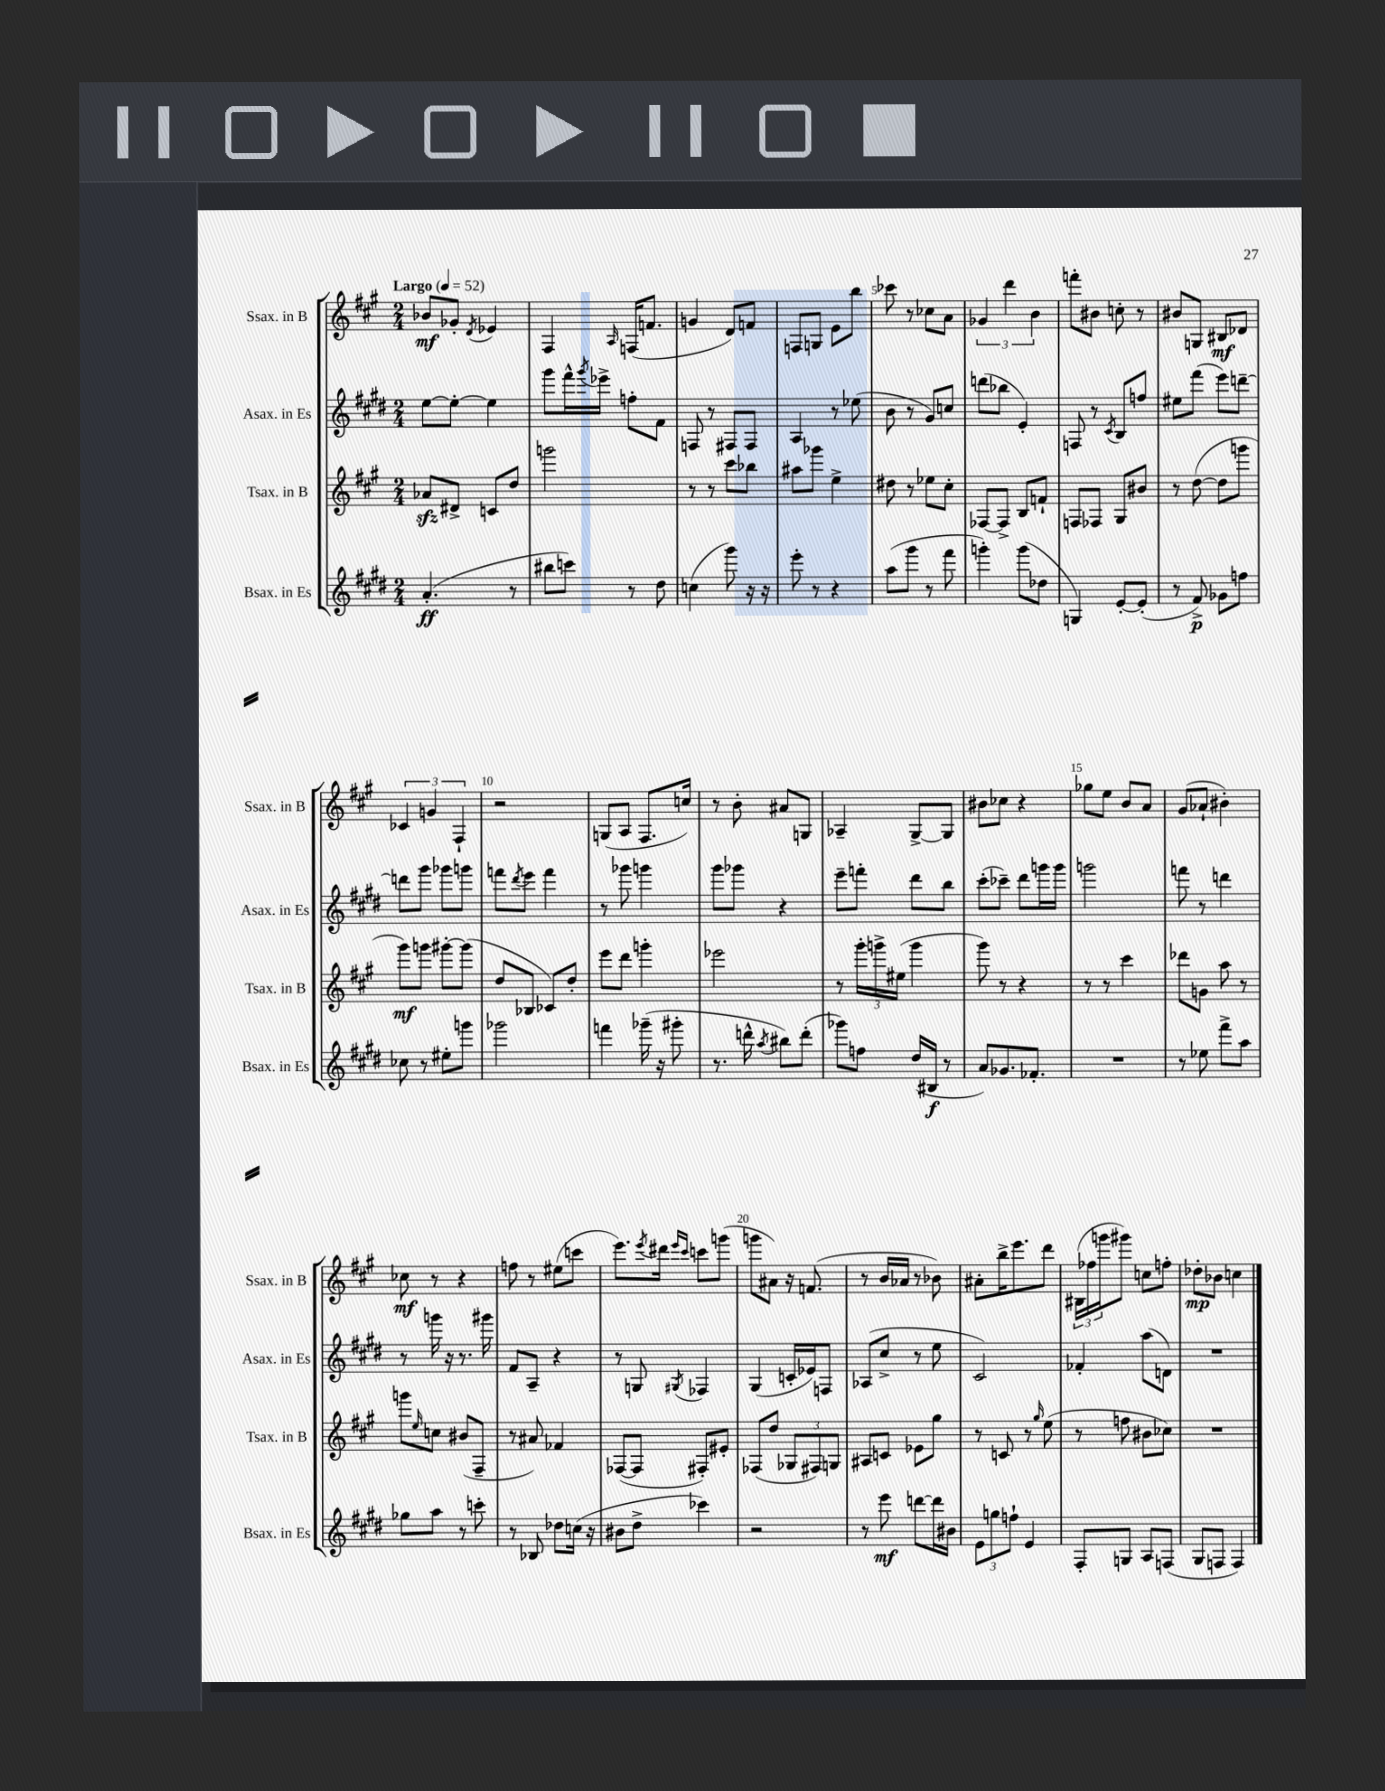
<<
\new StaffGroup <<
\new Staff = "s0" \with { instrumentName = "Ssax. in B" shortInstrumentName = "Ssax. in B" } {
    \clef treble \key a \major \numericTimeSignature \time 2/4 \tempo "Largo" 4 = 52
    bes'8\mf ges'8-. \acciaccatura { d'8 } ees'4 |
    fis4 \grace { a16 } f16( f'8. |
    g'4 d'8) f'8 |
    f8 g8 e'8 b''8 |
    ces'''8 r8 ces''8 a'8 |
    \tuplet 3/2 { ges'4 d'''4 b'4 } |
    f'''8-. bis'8 c''8-. r8 |
    bis'8 g8 bis8\mf des'8 |
    \tuplet 3/2 { ces'4 g'4 fis4-! } |
    r2 |
    g8( a8 fis8. c''16) |
    r8 b'8-. ais'8 g8 |
    aes4-- gis8~-> gis8 |
    bis'8 ces''8 r4 |
    ges''8 e''8 b'8 a'8 |
    gis'8( aes'8-! bis'4-.) |
    ces''8\mf r8 r4 |
    f''8 r8 eis''8( c'''8 |
    e'''8.) \acciaccatura { e'''8 } dis'''16 \grace { e'''16 cis'''16 } c'''8 g'''8( |
    g'''8 ais'8) r16 f'8.( |
    r8 b'16 aes'16 r8 bes'8) |
    ais'8-. b''16-> e'''8. d'''8 |
    \tuplet 3/2 { bis16( fes''16 g'''16 } gis'''8) c''8 f''8-. |
    des''8-.\mp bes'8 c''4 \bar "|." |
}
\new Staff = "s1" \with { instrumentName = "Asax. in Es" shortInstrumentName = "Asax. in Es" } {
    \clef treble \key e \major \numericTimeSignature \time 2/4
    e''8~ e''8~-. e''4 |
    gis'''8 fis'''16-^ \acciaccatura { gis'''8 } ees'''16-> f''8-. fis'8 |
    f8 r8 fis8 fis8 |
    a4 r8 ees''8( |
    b'8 r8 gis'8) c''8 |
    d'''8( bes''8 e'4-.) |
    f8 r8 \acciaccatura { cis'8 } b8 f''8 |
    eis''8 fis'''8( e'''8) d'''8~-- |
    d'''8 gis'''8 ges'''8 g'''8 |
    f'''8 \acciaccatura { dis'''8 } e'''8 f'''4 |
    r8 ges'''8 g'''4 |
    gis'''8 ges'''8 r4 |
    e'''8-- f'''8-. dis'''8 b''8 |
    cis'''8-.( ces'''8--) dis'''8 g'''16 g'''16 |
    g'''2 |
    f'''8 r8 d'''4 |
    r8 g'''16 r16 r8. gis'''16 |
    fis'8 a8-- r4 |
    r8 g8 \acciaccatura { gis8 } fes4 |
    gis4( c'16-. ees'16) f8 |
    aes8( cis''8-> r8 e''8 |
    cis'2) |
    fes'4-. a''8( d'8) |
    R2 \bar "|." |
}
\new Staff = "s2" \with { instrumentName = "Tsax. in B" shortInstrumentName = "Tsax. in B" } {
    \clef treble \key a \major \numericTimeSignature \time 2/4
    aes'8\sfz dis'8-> c'8 d''8 |
    g'''2 |
    r8 r8 cis'''8 bes''8 |
    ais''8 ges'''8 e''4-> |
    dis''8 r8 ees''8 cis''8-. |
    fes8~ fes8-> b8 f'8-! |
    f8 fes8 gis8 bis'8 |
    r8 d''8~( d''8 g'''8 |
    gis'''8\mf) g'''8 gis'''8~-. gis'''8( |
    d''8 bes8 ces'8) d''8-. |
    e'''8 d'''8 g'''4-. |
    ees'''2 |
    r8 \tuplet 3/2 { gis'''16-. g'''16-> eis''16( } g'''4 |
    gis'''8) r8 r4 |
    r8 r8 cis'''4 |
    des'''8 g'8 a''8 r8 |
    g'''8 \grace { e''16 } c''8 bis'8( fis8-- |
    r8 ais'8) fes'4 |
    fes8~( fes8 fis8-.) eis'8-. |
    fes8( d''8 \tuplet 3/2 { ges8 fis8) g8 } |
    ais8 c'8 ees'8 gis''8 |
    r8 c'8 r8 \grace { gis''16 } e''8( |
    r8 f''8 bis'8 ces''8) |
    R2 \bar "|." |
}
\new Staff = "s3" \with { instrumentName = "Bsax. in Es" shortInstrumentName = "Bsax. in Es" } {
    \clef treble \key e \major \numericTimeSignature \time 2/4
    a'4.-.\ff( r8 |
    bis''8 c'''8) r8 dis''8 |
    c''4( gis'''8) r16 r16 |
    e'''8-. r8 r4 |
    a''8( gis'''8 r8 fis'''8 |
    g'''4-.) g'''8( des''8 |
    g4) e'8~-. e'8-.( |
    r8 fis'8->\p) ges'8 f''8 |
    ces''8 r8 eis''8-. g'''8 |
    ges'''2 |
    f'''4 ges'''16--( r16 gis'''8-. |
    r8. d'''16-^ \acciaccatura { a''8 } bis''8) d'''8-.( |
    ges'''8) f''8 dis''16( bis16\f r8 |
    a'8) ges'8. fes'8.-. |
    R2 |
    r8 ees''8 fis'''8-> a''8 |
    ges''8 a''8 r8 c'''8-. |
    r8 bes8 des''8 c''16( r16 |
    bis'8 dis''8-> ces'''4) |
    r2 |
    r8 e'''8\mf d'''8~ d'''16 bis'16 |
    \tuplet 3/2 { e'8 g''8 f''8-! } e'4 |
    fis8-. g8 a8 f8( |
    gis8 f8 f4) \bar "|." |
}
>>
>>
\layout { \context { \Score \override BarNumber.break-visibility = ##(#f #t #t) barNumberVisibility = #(every-nth-bar-number-visible 5) } }
